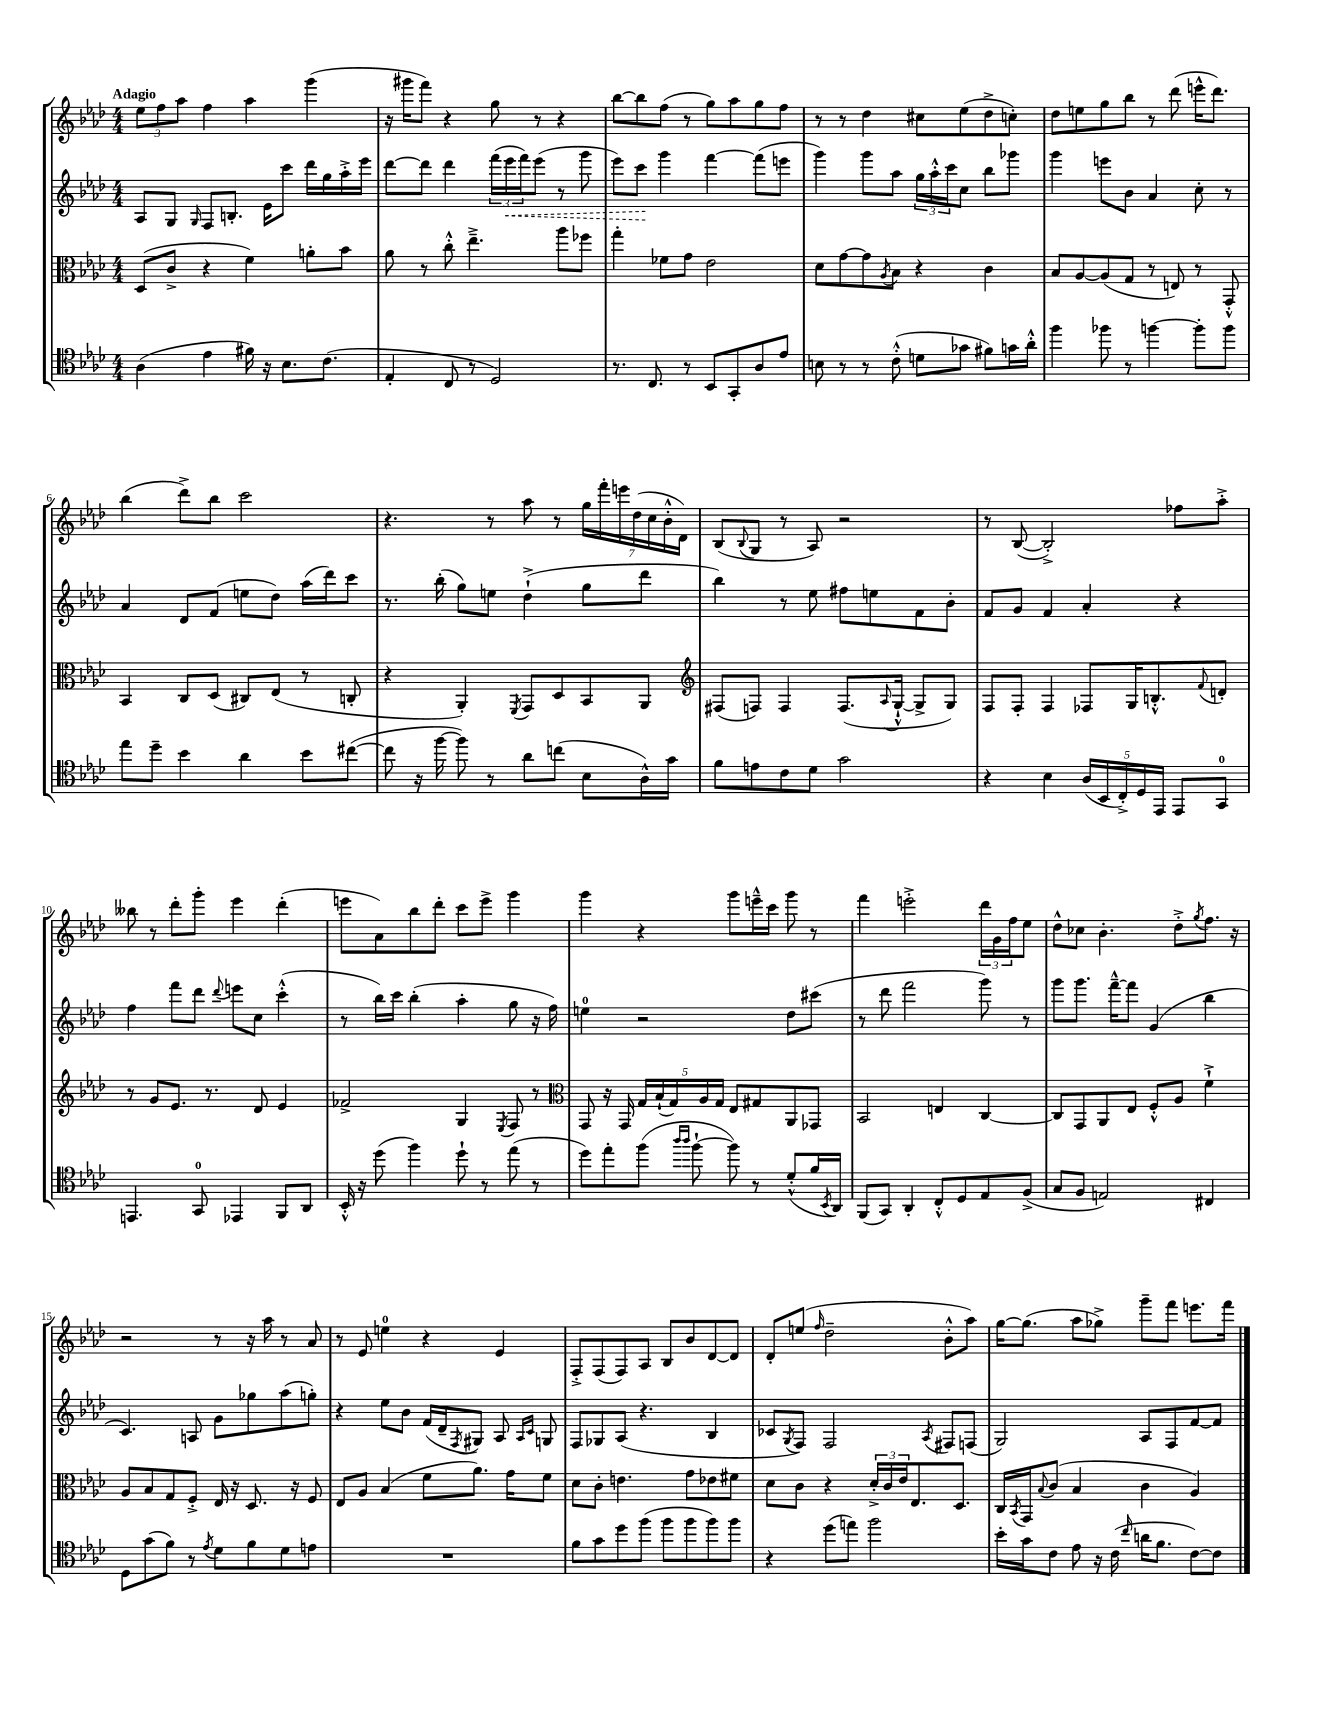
<<
\new StaffGroup <<
\new Staff = "s0" {
    \clef treble \key aes \major \numericTimeSignature \time 4/4 \tempo "Adagio"
    \tuplet 3/2 { ees''8 f''8 aes''8 } f''4 aes''4 g'''4( |
    r16 gis'''16 f'''8) r4 g''8 r8 r4 |
    bes''8~ bes''8 f''8( r8 g''8) aes''8 g''8 f''8 |
    r8 r8 des''4 cis''8 ees''8( des''8-> c''8-.) |
    des''8 e''8 g''8 bes''8 r8 des'''8( e'''16-^ des'''8.) |
    bes''4( des'''8->) bes''8 c'''2 |
    r4. r8 aes''8 r8 \tuplet 7/4 { g''16 f'''16-. e'''16 des''16( c''16 bes'16-.-^ des'16) } |
    bes8( \appoggiatura { bes8 } g8 r8 aes8) r2 |
    r8 bes8~( bes2-.->) fes''8 aes''8-.-> |
    beses''8 r8 des'''8-. g'''8-. ees'''4 des'''4-.( |
    e'''8 aes'8) bes''8 des'''8-. c'''8 e'''8-> g'''4 |
    g'''4 r4 g'''8 e'''16---^ c'''16 g'''8 r8 |
    f'''4 e'''2-.-> \tuplet 3/2 { des'''16 g'16 f''16 } ees''8 |
    des''8-^ ces''8 bes'4.-. des''8-.-> \acciaccatura { g''8 } f''8. r16 |
    r2 r8 r16 aes''16 r8 aes'8 |
    r8 ees'8 e''4-0 r4 ees'4 |
    f8-.-> f8( f8) aes8 bes8 bes'8 des'8~ des'8 |
    des'8-. e''8( \grace { f''16 } des''2-- bes'8-.-^ aes''8) |
    g''16~ g''8.( aes''8 ges''8->) g'''8-- f'''8 e'''8. f'''16 \bar "|." |
}
\new Staff = "s1" {
    \clef treble \key aes \major \numericTimeSignature \time 4/4
    aes8 g8 \grace { g16 } f8 b8.-. ees'16 c'''8 des'''16 g''16 aes''16-.-> ees'''16 |
    des'''8~ des'''8 des'''4 \tuplet 3/2 { f'''16( \once \override Hairpin.style = #'dashed-line ees'''16\< f'''16) } ees'''8( r8 g'''8 |
    ees'''8) c'''8\! g'''4 f'''4~ f'''8( e'''8 |
    g'''4) g'''8 aes''8 \tuplet 3/2 { g''16 aes''16-.-^ c'''16 } c''8 bes''8 ges'''8 |
    g'''4 e'''8 bes'8 aes'4 c''8-. r8 |
    aes'4 des'8 f'8( e''8 des''8) aes''16( des'''16) c'''8 |
    r8. bes''16-.( g''8) e''8 des''4-!->( g''8 des'''8 |
    bes''4) r8 ees''8 fis''8 e''8 f'8 bes'8-. |
    f'8 g'8 f'4 aes'4-. r4 |
    f''4 f'''8 des'''8 \appoggiatura { des'''8 } e'''8 c''8 c'''4-.-^( |
    r8 bes''16) c'''16 bes''4-.( aes''4-. g''8 r16 f''16) |
    e''4-0 r2 des''8 cis'''8( |
    r8 des'''8 f'''2 g'''8) r8 |
    g'''8 g'''8. f'''16~---^ f'''8 g'4( bes''4 |
    c'4.) a8 g'8 ges''8 aes''8( g''8-.) |
    r4 ees''8 bes'8 f'16( des'16-- \acciaccatura { f8 } gis8) aes8 \grace { aes16 c'16 } g8 |
    f8 ges8 aes8( r4. bes4 |
    ces'8 \acciaccatura { g8 } f8) f2 \acciaccatura { aes8 } fis8 f8( |
    g2) aes8 f8 f'8~ f'8 \bar "|." |
}
\new Staff = "s2" {
    \clef alto \key aes \major \numericTimeSignature \time 4/4
    des8( c'8-> r4 f'4) a'8-. bes'8 |
    aes'8 r8 c''8-.-^ ees''4.---> aes''8 fes''8 |
    g''4-. fes'8 g'8 ees'2 |
    des'8 g'8~ g'8 \acciaccatura { aes8 } bes8 r4 c'4 |
    bes8 aes8~ aes8( g8 r8 e8) r8 g,8-.-^ |
    bes,4 c8 des8( cis8) ees8( r8 c8-. |
    r4 aes,4-.) \acciaccatura { f,8 } g,8 des8 bes,8 aes,8 |
    \clef treble fis8( f8) f4 f8.( \appoggiatura { aes8 } g16~-!-^ g8-> g8) |
    f8 f8-. f4 fes8 g16 b8.-.-^ \appoggiatura { f'8 } d'8-. |
    r8 g'8 ees'8. r8. des'8 ees'4 |
    fes'2-> g4 \acciaccatura { ees8 } f8 r8 |
    \clef alto g,8 r16 g,16 \tuplet 5/4 { g16 bes16-!( g16) aes16 g16 } ees8 gis8 aes,8 ges,8 |
    bes,2 e4 c4~ |
    c8 g,8 aes,8 ees8 f8-.-^ aes8 f'4-!-> |
    aes8 bes8 g8 f8-.-> ees16 r16 des8. r16 f8 |
    ees8 aes8 bes4( f'8 aes'8.) g'16 f'8 |
    des'8 c'8-. e'4. g'8 ees'8 fis'8 |
    des'8 c'8 r4 \tuplet 3/2 { des'16-.-> c'16 ees'16 } ees8. des8. |
    c16 \acciaccatura { bes,8 } g,16 \appoggiatura { bes8 } c'8( bes4 c'4 aes4) \bar "|." |
}
\new Staff = "s3" {
    \clef tenor \key aes \major \numericTimeSignature \time 4/4
    aes4( ees'4 fis'16) r16 bes8. c'8.( |
    ees4-. c8 r8 des2) |
    r8. c8. r8 bes,8 g,8-. aes8 ees'8 |
    b8 r8 r8 c'8-.-^( d'8 ges'8 fis'8) g'16 aes'16-.-^ |
    f''4 fes''8 r8 f''4~ f''8-. f''8 |
    ees''8 des''8-- bes'4 aes'4 bes'8 cis''8~( |
    cis''8 r16 f''16~ f''8) r8 aes'8 c''8( bes8 aes16-^) g'16 |
    f'8 e'8 c'8 des'8 g'2 |
    r4 bes4 \tuplet 5/4 { aes16( bes,16 c16-.->) des16 ees,16 } ees,8 g,8-0 |
    e,4. g,8-0 ees,4 f,8 aes,8 |
    bes,16-.-^ r16 des''8( f''4) des''8-! r8 ees''8( r8 |
    des''8) ees''8-. f''8( \grace { aes''16 aes''16 } f''8~-! f''8) r8 des'8-.-^( f'16 \acciaccatura { bes,8 } aes,16) |
    f,8( g,8) aes,4-. c8-.-^ des8 ees8 f8->( |
    g8 f8 e2) cis4 |
    des8 g'8( f'8) r8 \acciaccatura { ees'8 } des'8 f'8 des'8 e'8 |
    R1 |
    f'8 g'8 des''8 f''8( f''8 f''8 f''8) f''8 |
    r4 des''8( e''8) f''2 |
    bes'16-. g'16 c'8 ees'8 r16 c'16( \grace { c''16 } a'16 f'8. c'8~) c'8 \bar "|." |
}
>>
>>
